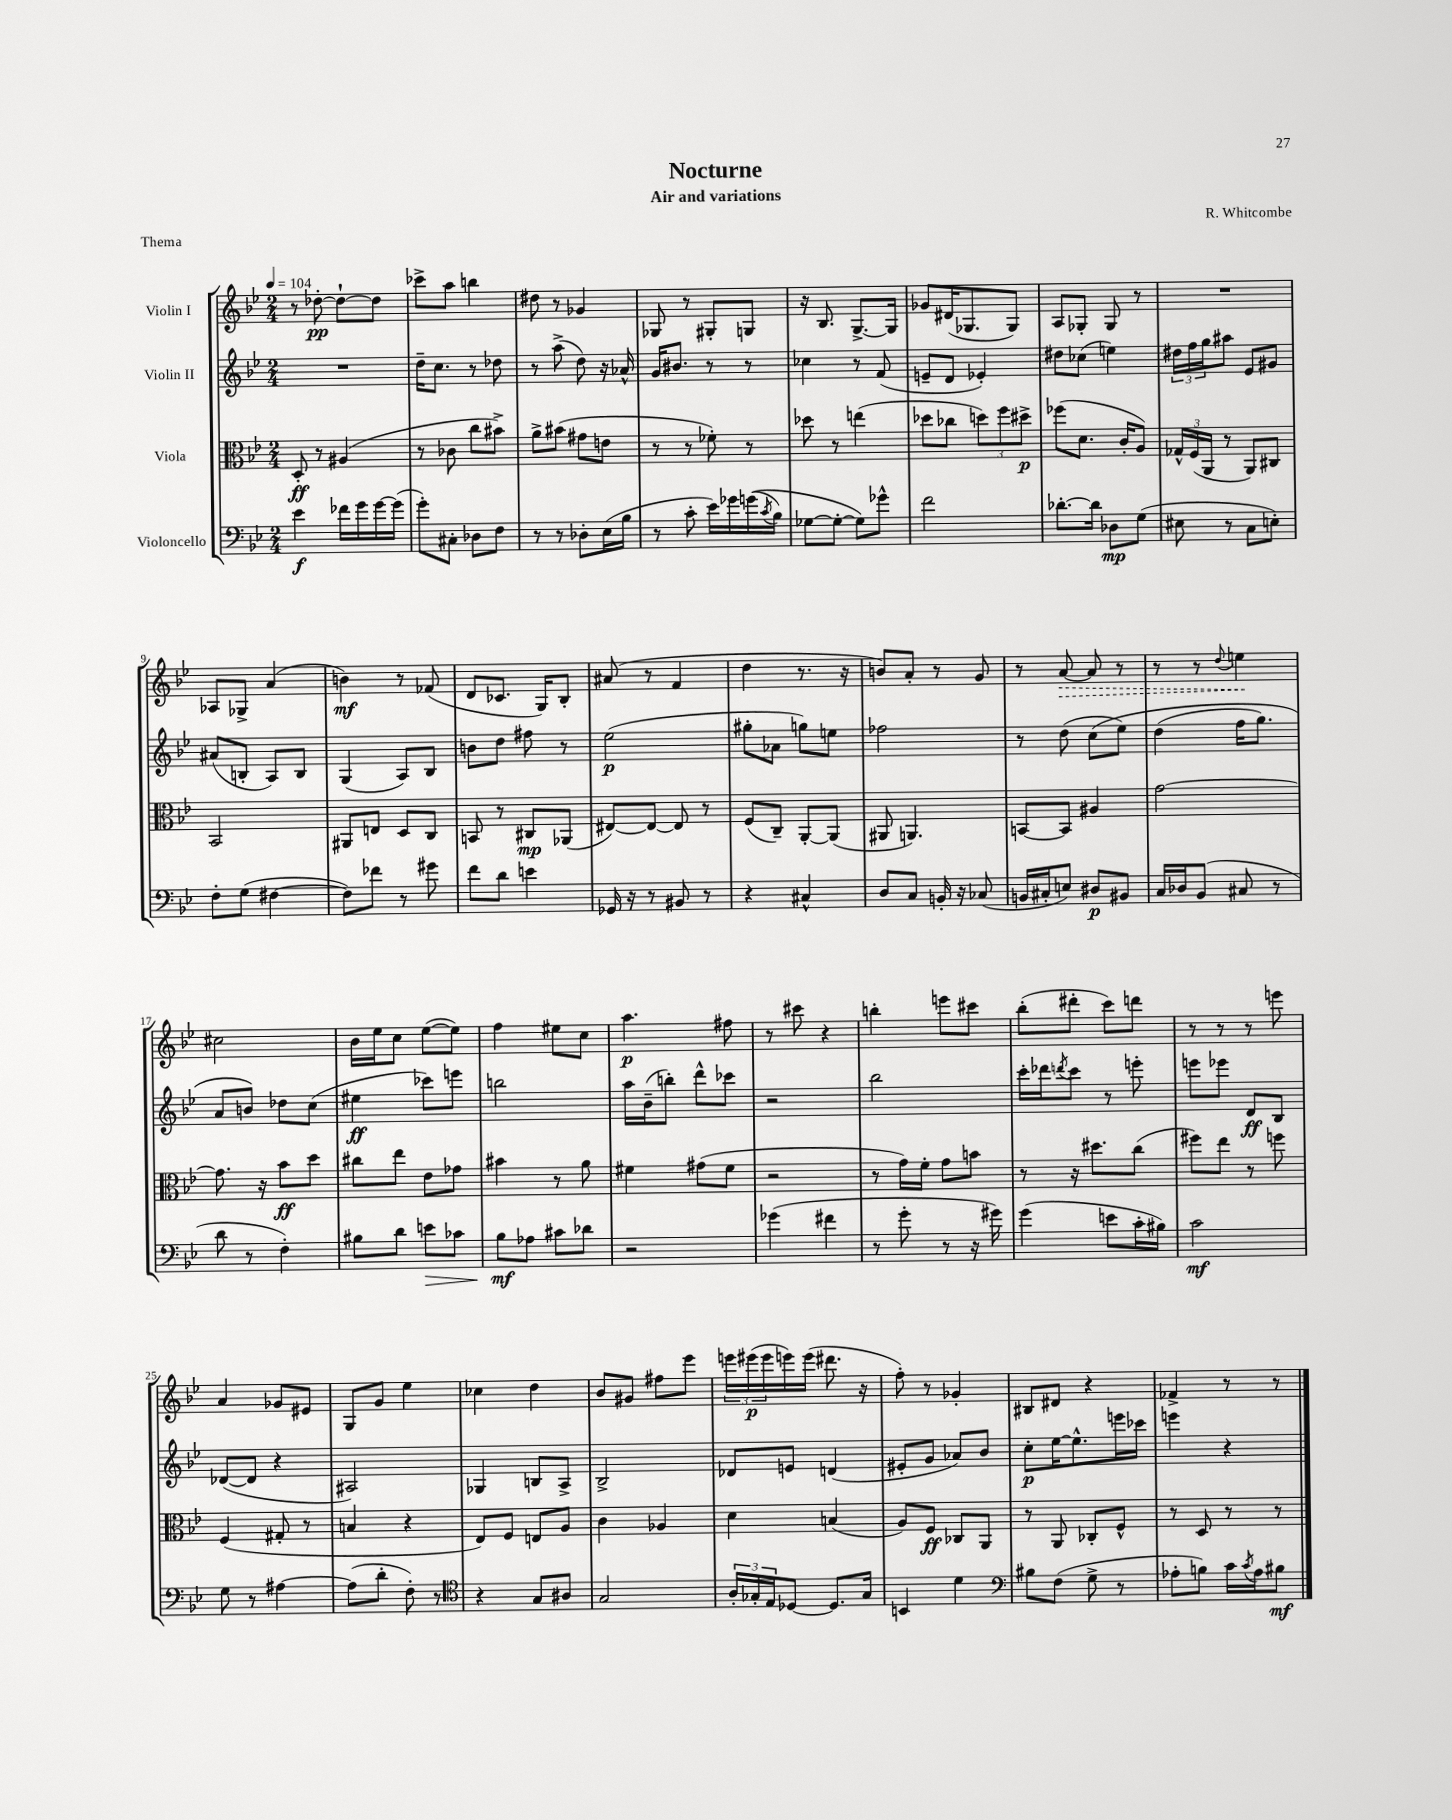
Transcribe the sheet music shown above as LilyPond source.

\header { title = "Nocturne" composer = "R. Whitcombe" subtitle = "Air and variations" piece = "Thema" }
<<
\new StaffGroup <<
\new Staff = "s0" \with { instrumentName = "Violin I" } {
    \clef treble \key bes \major \numericTimeSignature \time 2/4 \tempo 4 = 104
    r8 des''8~-.\pp des''8~-! des''8 |
    ces'''8-> a''8 b''4 |
    dis''8 r8 ges'4 |
    ges8 r8 gis8-. g8 |
    r16 bes8. g8.~-> g16 |
    ges'8 dis'16( ges8. ges8) |
    a8 ges8-. ges8 r8 |
    R2 |
    aes8 ges8-> a'4( |
    b'4\mf) r8 fes'8( |
    d'8 ces'8. g16) bes8-. |
    ais'8( r8 f'4 |
    d''4 r8. r16 |
    b'8) a'8-. r8 g'8 |
    r8 \once \override Hairpin.style = #'dashed-line a'8~\> a'8 r8 |
    r8 r8 \appoggiatura { d''8 } e''4\! |
    cis''2 |
    bes'16 ees''16 c''8 ees''8~( ees''8) |
    f''4 eis''8 c''8 |
    a''4.\p fis''8 |
    r8 cis'''8 r4 |
    b''4-. e'''8 cis'''8 |
    bes''8-.( dis'''8-. c'''8) d'''8 |
    r8 r8 r8 e'''8 |
    a'4 ges'8 eis'8 |
    g8 g'8 ees''4 |
    ces''4 d''4 |
    bes'8 gis'8 fis''8 ees'''8 |
    \tuplet 3/2 { e'''16 eis'''16\p( eis'''16 } e'''16) e'''16( dis'''8. r16 |
    f''8-.) r8 ges'4-. |
    bis8 dis'8 r4 |
    fes'4-> r8 r8 \bar "|." |
}
\new Staff = "s1" \with { instrumentName = "Violin II" } {
    \clef treble \key bes \major \numericTimeSignature \time 2/4
    R2 |
    d''16-- c''8. r8 des''8 |
    r8 a''8->( d''8) r16 aes'16-^ |
    g'16 bis'8. r8 r8 |
    ces''4 r8 f'8( |
    e'8-- d'8 ees'4-.) |
    dis''8 ces''8( e''4) |
    \tuplet 3/2 { dis''16 f''16 g''16 } ais''8 ees'8 gis'8 |
    ais'8( b8-. a8) b8 |
    g4( a8) bes8 |
    b'8 d''8 fis''8 r8 |
    ees''2\p( |
    gis''8-. aes'8 g''8) e''8 |
    fes''2 |
    r8 d''8( c''8\( ees''8) |
    d''4( f''16 g''8.) |
    a'8 b'8\) des''8 c''8( |
    eis''4\ff ces'''8) e'''8 |
    b''2 |
    a''16 bes'16--( b''8-.) d'''8-^ ces'''8 |
    r2 |
    bes''2 |
    c'''16-. des'''16 \acciaccatura { d'''8 } c'''8 r8 e'''8-. |
    e'''8 ees'''8 d'8\ff bes8 |
    des'8~( des'8 r4 |
    ais2) |
    ges4 b8 a8-> |
    bes2-> |
    des'8 e'8 d'4( |
    eis'8-. g'8 aes'8) bes'8 |
    c''8-.\p ees''16~ ees''8.-^ e'''16 ces'''16 |
    e'''4 r4 \bar "|." |
}
\new Staff = "s2" \with { instrumentName = "Viola" } {
    \clef alto \key bes \major \numericTimeSignature \time 2/4
    d8-.\ff r8 ais4( |
    r8 ces'8 c''8 bis'8->) |
    a'8-> bis'8( gis'8 e'8 |
    r8 r8 fes'8-.) r8 |
    des''8 r8 e''4( |
    des''8 ces''8 \tuplet 3/2 { d''8) f''8 dis''8->\p } |
    fes''8( d'8. c'16-. a8) |
    \tuplet 3/2 { ges16-^ f16( a,16 } r8 a,8) cis8 |
    bes,2 |
    ais,8 e8 d8 c8 |
    b,8 r8 cis8\mp aes,8( |
    eis8~) eis8~ eis8 r8 |
    f8( c8--) a,8~-. a,8( |
    ais,8 a,4.) |
    b,8~ b,8 ais4 |
    g'2~ |
    g'8. r16 bes'8\ff d''8 |
    cis''8 ees''8 ees'8 ges'8 |
    bis'4 r8 a'8 |
    fis'4 gis'8( fis'8 |
    r2 |
    r8 g'16) f'16-. g'8 b'8 |
    r8 r16 dis''8. c''8( |
    fis''8) ees''8 r8 f''8 |
    f4( gis8-. r8 |
    b4 r4 |
    ees8) f8 e8 a8 |
    c'4 aes4 |
    d'4 b4( |
    a8) f8\ff ces8 a,8 |
    r8 a,8 ces8-. f8-^ |
    r8 d8 r8 r8 \bar "|." |
}
\new Staff = "s3" \with { instrumentName = "Violoncello" } {
    \clef bass \key bes \major \numericTimeSignature \time 2/4
    ees'4\f fes'16 g'16 g'16~ g'16( |
    g'8-.) cis8-. des8 f8 |
    r8 r8 des8-. ees16( bes16 |
    r8 c'8-. ees'16) ges'16 g'16(\( \acciaccatura { c'8 } bes16) |
    ges8~ ges8~-. ges8\) ges'8-^ |
    f'2 |
    des'8.~-. des'16 des8\mp g8( |
    eis8 r8 c8 e8-.) |
    f8-. g8( fis4~ |
    fis8) fes'8 r8 gis'8 |
    f'8 d'8 e'4 |
    ges,16 r16 r8 bis,8 r8 |
    r4 cis4-^ |
    d8 c8 b,16-. r16 ces8( |
    b,16 cis16-. e8) dis8\p bis,8 |
    c16 des16 bes,8( cis8 r8 |
    d'8 r8 f4-.) |
    bis8 d'8 e'8\> ces'8 |
    bes8\mf\! aes8 cis'8 des'8 |
    r2 |
    ges'4( fis'4 |
    r8 g'8-. r8 r16 gis'16) |
    g'4( e'8 c'16-. bis16) |
    c'2\mf |
    g8 r8 ais4~ |
    ais8( d'8-. f8-.) r8 |
    \clef tenor r4 g8 ais8 |
    g2 |
    \tuplet 3/2 { a16-. ges16-. ees16 } des8~ des8. ges16 |
    b,4 d'4 |
    \clef bass bis8 f8( g8-> r8 |
    aes8-. b8) c'16 \acciaccatura { c'8 } aes16 bis8\mf \bar "|." |
}
>>
>>
